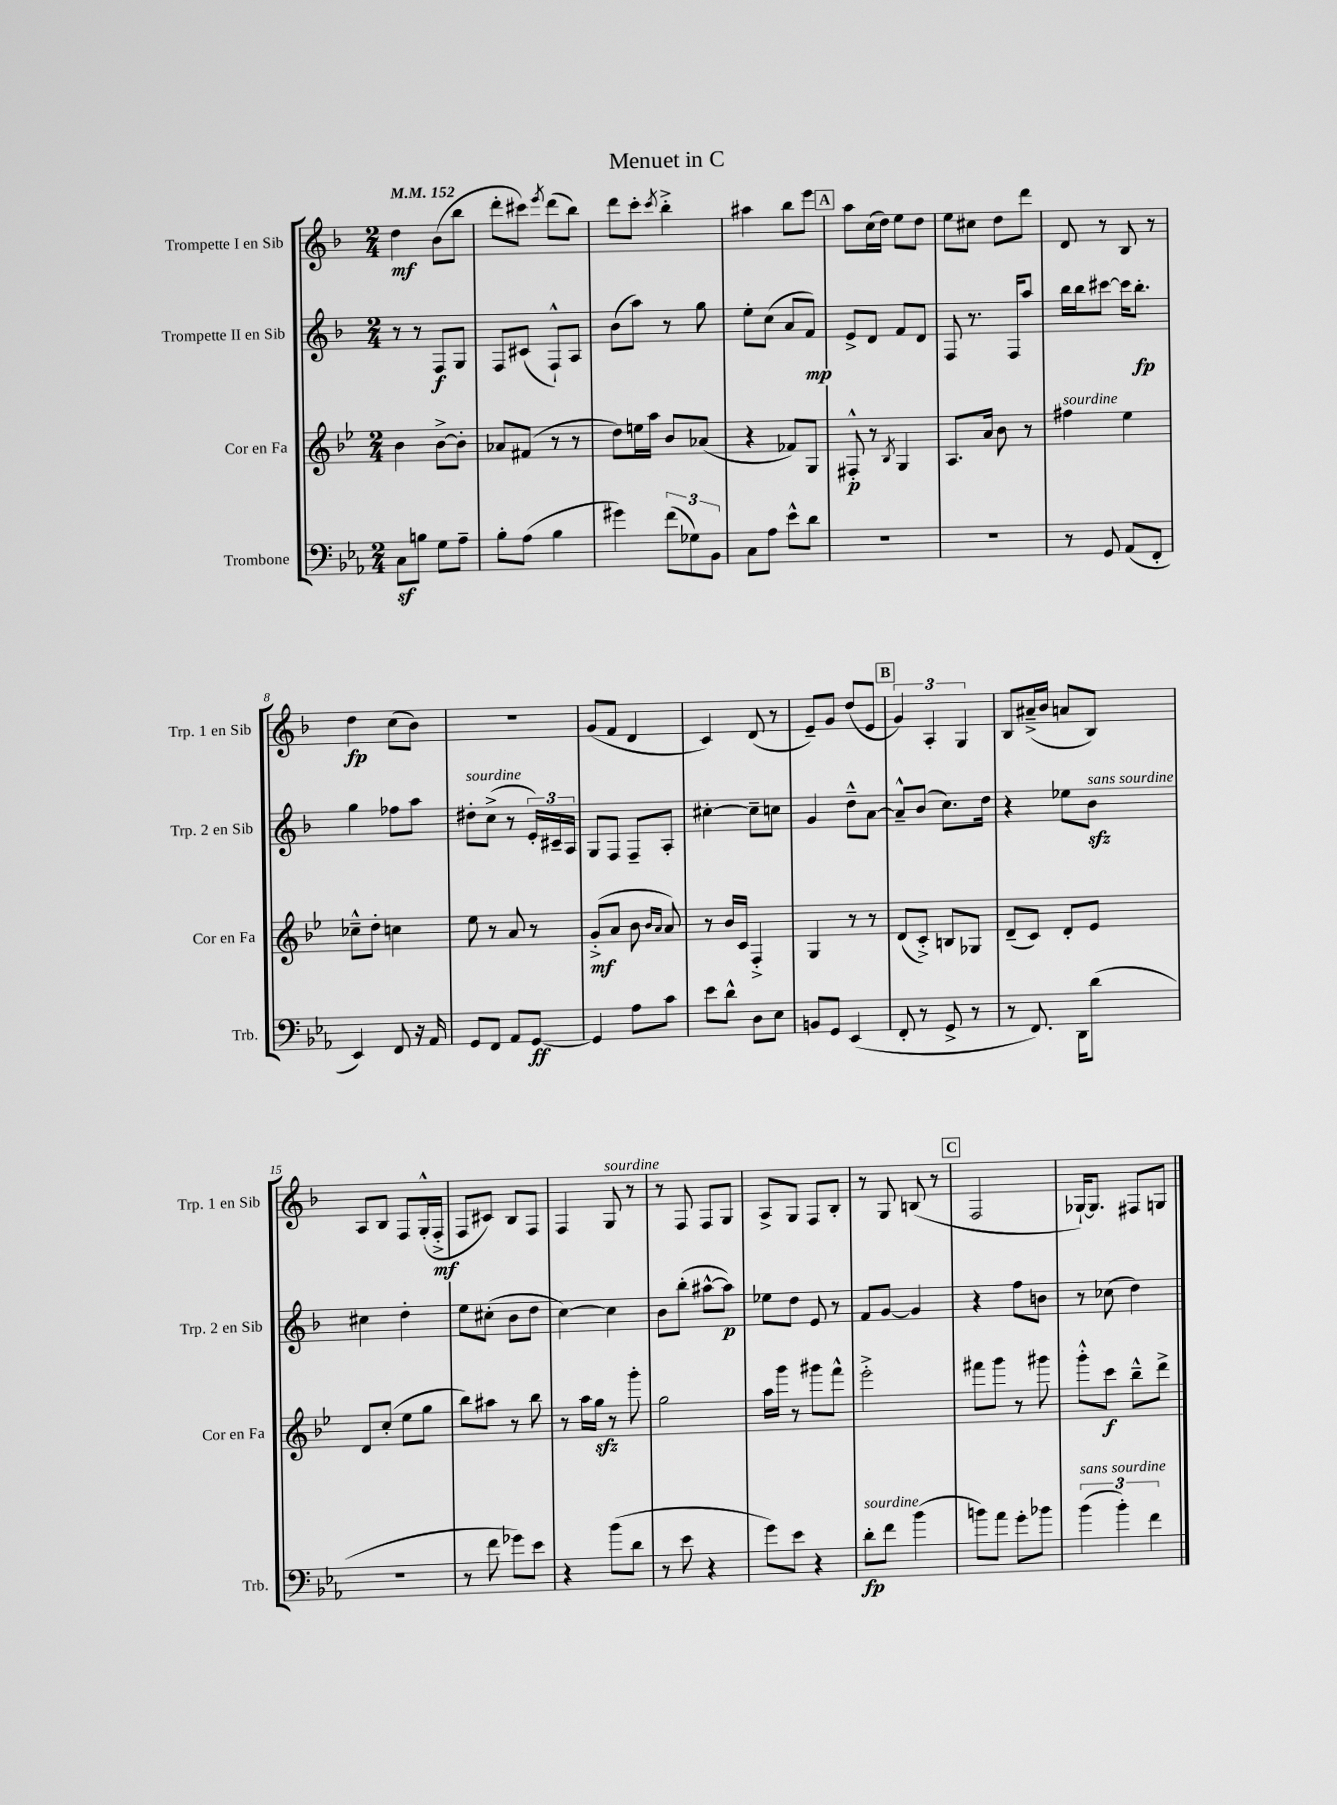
\header { title = "Menuet in C" }
<<
\new StaffGroup <<
\new Staff = "s0" \with { instrumentName = "Trompette I en Sib" shortInstrumentName = "Trp. 1 en Sib" } {
    \clef treble \key f \major \numericTimeSignature \time 2/4 \tempo 4 = 152
    d''4\mf bes'8( bes''8 |
    d'''8-. cis'''8) \acciaccatura { e'''8 } d'''8( bes''8) |
    d'''8 c'''8-. \acciaccatura { c'''8 } bes''4-.-> |
    ais''4 bes''8 e'''8 |
    \mark \markup { \box "A" } a''8 c''16( d''16) e''8 d''8 |
    e''8 cis''8 d''8 d'''8 |
    d'8 r8 bes8 r8 |
    d''4\fp c''8( bes'8) |
    R2 |
    g'8( f'8 d'4 |
    c'4) d'8( r8 |
    e'8--) g'8 d''8( e'8 |
    \mark \markup { \box "B" } \tuplet 3/2 { g'4) a4-. g4 } |
    bes8 ais'16--->( bes'16 a'8 bes8) |
    a8 bes8 f8 g16-.-^( f16-.->\mf |
    f8 cis'8) bes8 f8 |
    f4 g8^\markup { \italic "sourdine" } r8 |
    r8 f8 f8 g8 |
    a8-> g8 f8 bes8-. |
    r8 g8 b8( r8 |
    \mark \markup { \box "C" } f2 |
    ges16~-!) ges8. fis8 g8 \bar "|." |
}
\new Staff = "s1" \with { instrumentName = "Trompette II en Sib" shortInstrumentName = "Trp. 2 en Sib" } {
    \clef treble \key f \major \numericTimeSignature \time 2/4
    r8 r8 f8\f g8 |
    f8 cis'8( f8-!-^) a8 |
    bes'8( a''8) r8 g''8 |
    e''8-. c''8( a'8 f'8\mp) |
    \mark \markup { \box "A" } e'8-> d'8 f'8 d'8 |
    f8 r8. f16 a''8 |
    bes''16 bes''16 cis'''8~ cis'''16 bes''8.-.\fp |
    g''4 fes''8 a''8 |
    dis''8-.^\markup { \italic "sourdine" } c''8->( r8 \tuplet 3/2 { e'16-.) cis'16-- a16 } |
    g8 f8 f8-- a8-. |
    cis''4~-. cis''8-- c''8 |
    g'4 d''8---^ a'8~ |
    \mark \markup { \box "B" } a'8---^ bes'8( c''8.) d''16 |
    r4 ees''8 bes'8\sfz^\markup { \italic "sans sourdine" } |
    cis''4 d''4-. |
    e''8 cis''8-.( bes'8 d''8 |
    c''4~) c''4 |
    bes'8 bes''8-.( ais''8~-^ ais''8\p) |
    ees''8 d''8 e'8 r8 |
    f'8 g'8~ g'4 |
    \mark \markup { \box "C" } r4 f''8 b'8 |
    r8 ces''8( d''4) \bar "|." |
}
\new Staff = "s2" \with { instrumentName = "Cor en Fa" shortInstrumentName = "Cor en Fa" } {
    \clef treble \key bes \major \numericTimeSignature \time 2/4
    bes'4 bes'8~-> bes'8-. |
    aes'8 fis'8( r8 r8 |
    d''8) e''16 a''16 bes'8 aes'8( |
    r4 fes'8) g8 |
    \mark \markup { \box "A" } fis8-.-^\p r8 \acciaccatura { bes8 } g4 |
    a8. a'16 bes'8 r8 |
    fis''4^\markup { \italic "sourdine" } ees''4 |
    ces''8---^ d''8-. c''4 |
    ees''8 r8 a'8 r8 |
    g'8-.->\mf( a'8 bes'8 \grace { bes'16 a'16 } a'8) |
    r8 bes'16 c'16 f4-.-> |
    g4 r8 r8 |
    \mark \markup { \box "B" } d'8( c'8-.->) b8 ges8 |
    d'8--( c'8) d'8-. ees'8 |
    d'8 c''8-.( ees''8 g''8 |
    bes''8) ais''8 r8 bes''8 |
    r8 a''16 g''16\sfz r8 g'''8-. |
    g''2 |
    a''16 g'''16 r8 gis'''8 f'''8-^ |
    ees'''2-.-> |
    \mark \markup { \box "C" } fis'''8 g'''8 r8 gis'''8 |
    g'''8-.-^ c'''8\f bes''8---^ d'''8-> \bar "|." |
}
\new Staff = "s3" \with { instrumentName = "Trombone" shortInstrumentName = "Trb." } {
    \clef bass \key ees \major \numericTimeSignature \time 2/4
    c8\sf b8 g8 aes8-- |
    bes8-. aes8( bes4 |
    gis'4) \tuplet 3/2 { f'8( ges8) bes,8 } |
    c8 aes8 ees'8-^ d'8 |
    \mark \markup { \box "A" } R2 |
    R2 |
    r8 g,8 aes,8( f,8-. |
    ees,4) f,8 r16 aes,16 |
    g,8 f,8 aes,8 g,8~\ff |
    g,4 aes8 c'8 |
    ees'8 d'8-^ d8 ees8 |
    b,8 g,8 ees,4( |
    \mark \markup { \box "B" } f,8-. r8 g,8-> r8 |
    r8 f,8.) d,16 d'8( |
    R2 |
    r8 f'8 ges'8) ees'8 |
    r4 bes'8( d'8 |
    r8 ees'8 r4 |
    g'8) ees'8 r4 |
    d'8-.\fp^\markup { \italic "sourdine" } f'8 bes'4( |
    \mark \markup { \box "C" } b'8) aes'8 g'8-. bes'8 |
    \tuplet 3/2 { bes'4^\markup { \italic "sans sourdine" }( bes'4-.) f'4 } \bar "|." |
}
>>
>>
